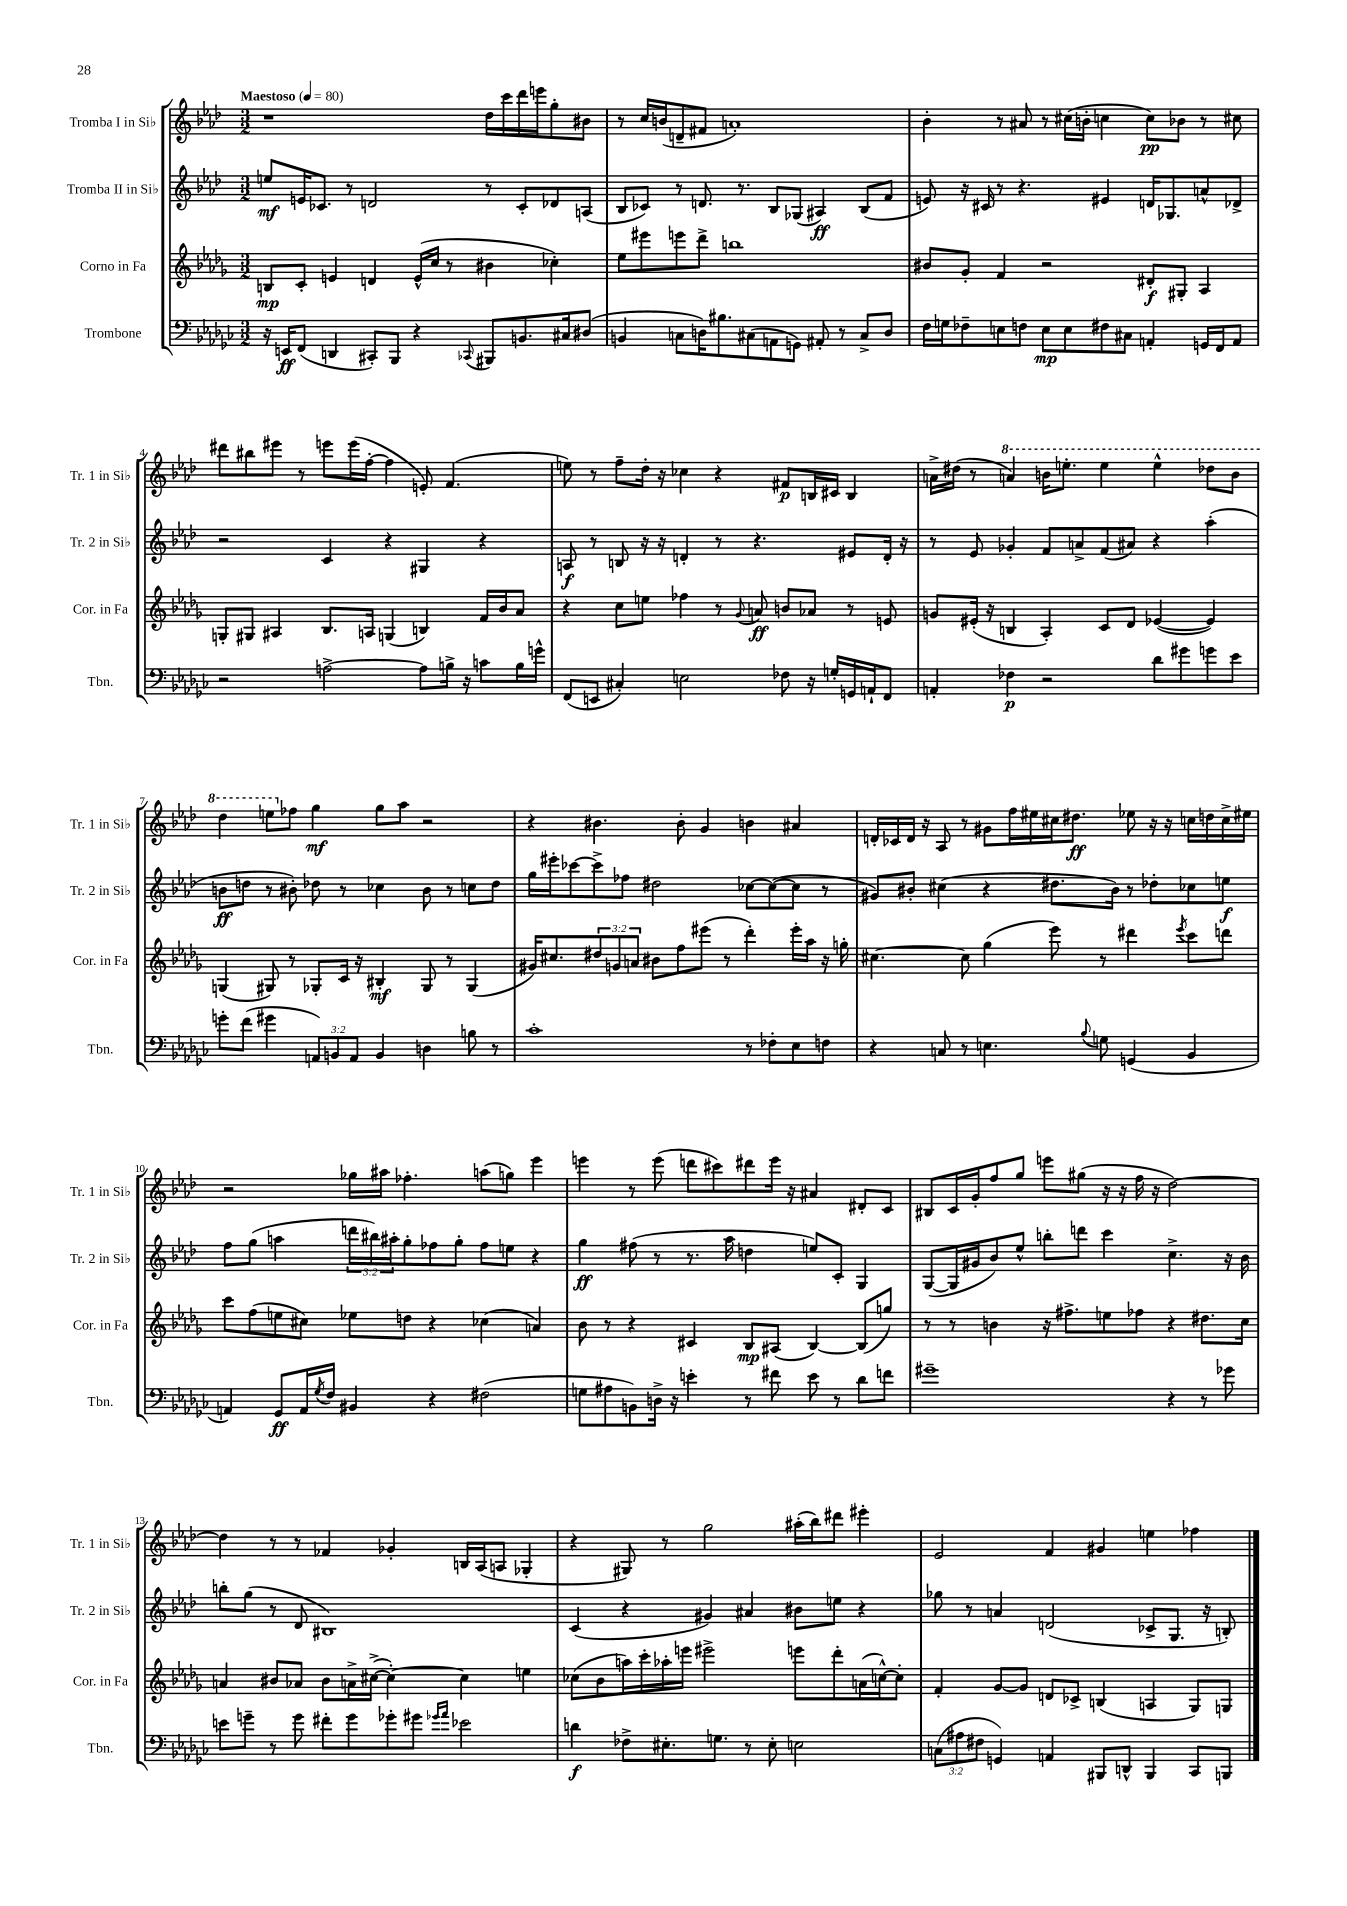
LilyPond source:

<<
\new StaffGroup <<
\new Staff = "s0" \with { instrumentName = "Tromba I in Sib" shortInstrumentName = "Tr. 1 in Sib" } {
    \clef treble \key aes \major \numericTimeSignature \time 3/2 \tempo "Maestoso" 4 = 80
    r1 des''16 c'''16 des'''16 e'''16 g''8-. bis'8 |
    r8 c''16 b'16( d'8-- fis'8 a'1-.) |
    bes'4-. r8 ais'8 r8 cis''16( b'16-. c''4 c''8\pp) bes'8 r8 cis''8 |
    dis'''8 bis''8 eis'''8 r8 e'''8 e'''16( f''16~-. f''4 e'8-.) f'4.( |
    e''8) r8 f''8-- des''16-. r16 ces''4 r4 fis'8\p b16 cis'16 b4 |
    a'16-> dis''16( r8 \ottava #1 a''4) b''16 e'''8.-. e'''4 e'''4-^ des'''!8 b''8 |
    des'''4 e'''8 \ottava #0 fes''8 g''4\mf g''8 aes''8 r2 |
    r4 bis'4. bis'8-. g'4 b'4 ais'4 |
    d'16-. ces'16 d'16 r16 aes8 r8 gis'8 f''16 eis''16 cis''16 dis''8.\ff ees''8 r16 r16 c''16 d''16 c''16-> eis''16 |
    r2 ges''16 ais''16 fes''4.-. a''8( g''8) ees'''4 |
    e'''4 r8 e'''8( d'''8 cis'''8) dis'''8 e'''16 r16 ais'4 dis'8-. c'8 |
    bis8 c'16 g'16-. f''8 g''8 e'''8 gis''8( r16 r16 f''16 r16 des''2~) |
    des''4 r8 r8 fes'4 ges'4-. b16 aes16( a8 ges4-. |
    r4 gis8) r8 g''2 ais''16-.( bes''16) dis'''8 eis'''4-. |
    ees'2 f'4 gis'4 e''4 fes''4 \bar "|." |
}
\new Staff = "s1" \with { instrumentName = "Tromba II in Sib" shortInstrumentName = "Tr. 2 in Sib" } {
    \clef treble \key aes \major \numericTimeSignature \time 3/2 \override Staff.TupletNumber.text = #tuplet-number::calc-fraction-text
    e''8\mf e'16 ces'8. r8 d'2 r8 ces'8-. des'8 a8( |
    bes8 ces'8) r8 d'8. r8. bes8 ges8( ais4\ff) bes8( f'8 |
    e'8) r16 cis'16 r8 r4. eis'4 d'16 ges8. a'8-^ des'8-> |
    r2 c'4 r4 gis4 r4 |
    a8\f r8 b8 r16 r16 d'4-. r8 r4. eis'8 d'16-. r16 |
    r8 ees'8 ges'4-. f'8 a'8-> f'8( ais'8) r4 aes''4-.( |
    b'8\ff d''8 r8 bis'8-.) des''8 r8 ces''4 bis'8 r8 c''8 des''8 |
    g''16 eis'''16-. ces'''8~ ces'''8-> fes''8 dis''2 ces''8~ ces''8~( ces''8 r8 |
    gis'8) bis'8-. cis''4( r4 dis''8. bis'16) r8 des''8-. ces''8 e''8\f |
    f''8 g''8( a''4 \tuplet 3/2 { d'''16 bis''16) ais''16-. } g''8-. fes''8 g''8-. fes''8 e''8 r4 |
    g''4\ff fis''8( r8 r8. aes''16 d''4 e''8) c'8-. g4 |
    g8~( g16 gis'16 bes'8) ees''8-^ b''8-. d'''8 c'''4 c''4.-> r16 bes'16 |
    b''8-. g''8( r8 des'8 bis1) |
    c'4( r4 gis'4) ais'4 bis'8 e''8 r4 |
    ges''8 r8 a'4 d'2( ces'8-> g8. r16 b8-.) \bar "|." |
}
\new Staff = "s2" \with { instrumentName = "Corno in Fa" shortInstrumentName = "Cor. in Fa" } {
    \clef treble \key des \major \numericTimeSignature \time 3/2 \override Staff.TupletNumber.text = #tuplet-number::calc-fraction-text
    b8\mp c'8-. e'4 d'4 e'16-^( c''16 r8 bis'4 ces''4-.) |
    ees''8 eis'''8 e'''8 des'''8-> b''1 |
    bis'8 ges'8-. f'4 r2 dis'8-.\f gis8-. aes4 |
    g8-. gis8 ais4 bes8. a16 g4( b4) f'16 bes'16 aes'8 |
    r4 c''8 e''8 fes''4 r8 \appoggiatura { ges'8 } a'8\ff b'8 aes'8 r8 e'8 |
    g'8 eis'16-.( r16 b4 aes4-.) c'8 des'8 ees'4~( ees'4) |
    g4( gis8) r8 ges8-. c'16 r16 bis4-.\mf ges8 r8 ges4( |
    gis'16) cis''8. \tuplet 3/2 { dis''8 g'8 a'8 } bis'8 f''8 eis'''8( r8 des'''4-.) eis'''16-. aes''16 r16 g''16-. |
    cis''4.~ cis''8 ges''4( ees'''8) r8 dis'''4 \acciaccatura { ees'''8 } c'''8 d'''8 |
    c'''8 f''8( e''8 cis''8) ees''8 d''8 r4 ces''4( a'4) |
    bes'8 r8 r4 cis'4 bes8\mp ais8( bes4~) bes8( g''8) |
    r8 r8 b'4 r16 fis''8.-> e''8 fes''8 r4 dis''8. c''16 |
    a'4 bis'8 aes'8 bis'8 a'16-> cis''16~->( cis''4~-.) cis''4 e''4 |
    ces''8( bes'8 a''16) c'''16-. aes''16-. e'''16 eis'''2-> e'''8 des'''8-. a'16( c''16~-^) c''8-. |
    f'4-. ges'8~ ges'8 d'8 ces'8-> b4( a4 ges8) g8 \bar "|." |
}
\new Staff = "s3" \with { instrumentName = "Trombone" shortInstrumentName = "Tbn." } {
    \clef bass \key ges \major \numericTimeSignature \time 3/2 \override Staff.TupletNumber.text = #tuplet-number::calc-fraction-text
    r16 e,16\ff f,8( d,4 cis,8-.) bes,,8 r4 \appoggiatura { ces,8 } bis,,8 b,8. cis16 dis8( |
    b,4 c8 d16) bis8. cis8( a,8 g,8) ais,8-. r8 cis8-> d8 |
    f16 g16 fes8-- e8 f8 e8\mp e8 fis8 cis8 a,4-. g,16 f,16 a,8 |
    r2 a2~-> a8 b16-> r16 c'8 b16 g'16-^ |
    f,8( e,8 cis4-.) e2 fes8 r16 g16-. g,16 a,16-! f,8 |
    a,4-. fes4\p r2 des'8 gis'8 g'8 ees'8 |
    g'8-. f'8( gis'4 \tuplet 3/2 { a,8) b,8 a,8 } b,4 d4 b8 r8 |
    ces'1-. r8 fes8-. ees8 f8 |
    r4 c8 r8 e4. \appoggiatura { bes8 } g8 g,4( bes,4 |
    a,4) ges,8\ff a,16 \acciaccatura { ges8 } f16 bis,4 r4 fis2( |
    g8 ais8 b,8) d16-> r16 e'4-. r8 fis'8 e'8 r8 des'8 f'8 |
    gis'1-- r4 r8 ges'8 |
    e'8 g'8-- r8 g'8 fis'8-. g'8 ges'8-. gis'8 \grace { ges'16 aes'16 } ees'2 |
    d'4\f fes8-> eis8.-. g8. r8 eis8-. e2 |
    \tuplet 3/2 { c8( ais8 fis8 } g,4) a,4 bis,,8 d,8-^ bis,,4 ces,8 b,,8 \bar "|." |
}
>>
>>
